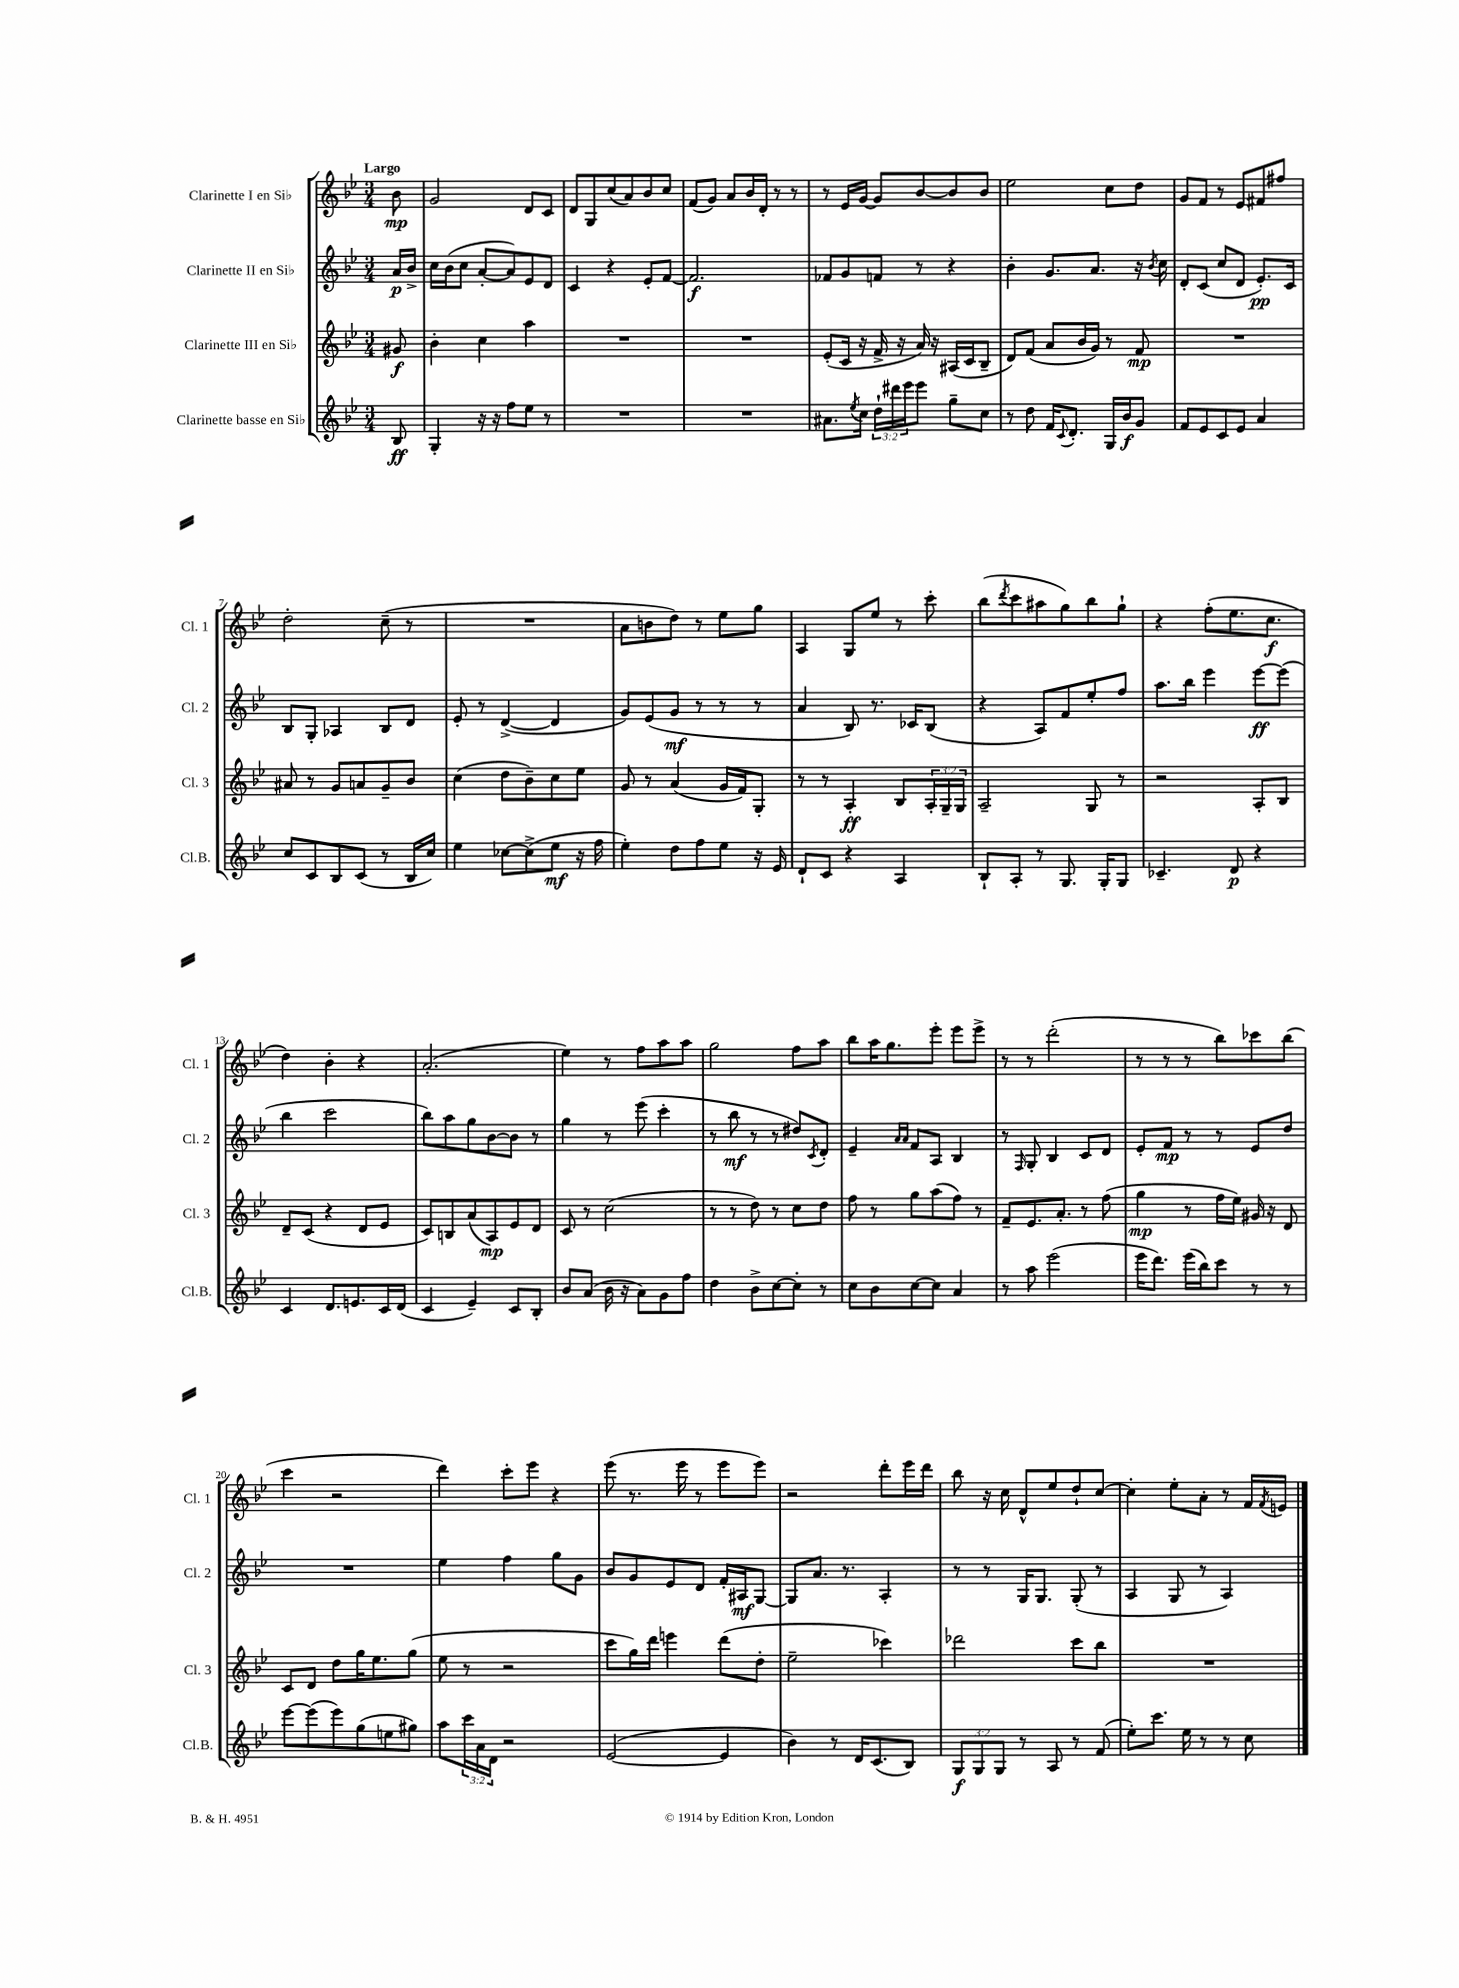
<<
\new StaffGroup <<
\new Staff = "s0" \with { instrumentName = "Clarinette I en Sib" shortInstrumentName = "Cl. 1" } {
    \clef treble \key bes \major \numericTimeSignature \time 3/4 \partial 8 \tempo "Largo"
    bes'8\mp |
    g'2 d'8 c'8 |
    d'8 g8 c''8( a'8) bes'8 c''8 |
    f'8( g'8) a'8 bes'16 d'16-. r8 r8 |
    r8 ees'16 g'16~ g'8 bes'8~ bes'8 bes'8 |
    ees''2 c''8 d''8 |
    g'8 f'8 r8 ees'8 fis'8 fis''8 |
    d''2-. c''8--( r8 |
    R2. |
    a'8 b'8 d''8) r8 ees''8 g''8 |
    a4 g8 ees''8 r8 c'''8-. |
    bes''8( \acciaccatura { d'''8 } c'''8 ais''8 g''8) bes''8 g''8-! |
    r4 f''8-.( ees''8. c''8.\f |
    d''4) bes'4-. r4 |
    a'2.-.( |
    ees''4) r8 f''8 a''8 a''8 |
    g''2 f''8 a''8 |
    bes''8 a''16 g''8. ees'''8-. ees'''8 ees'''8-> |
    r8 r8 d'''2-.( |
    r8 r8 r8 bes''8) ces'''8 bes''8( |
    c'''4 r2 |
    d'''4) c'''8-. ees'''8 r4 |
    ees'''8( r8. ees'''16 r8 ees'''8 ees'''8) |
    r2 d'''8-. ees'''16 d'''16 |
    bes''8 r16 c''16 d'8-^ ees''8 d''8-! c''8~ |
    c''4-. ees''8-. a'8-. r8 f'16 \acciaccatura { f'8 } e'16 \bar "|." |
}
\new Staff = "s1" \with { instrumentName = "Clarinette II en Sib" shortInstrumentName = "Cl. 2" } {
    \clef treble \key bes \major \numericTimeSignature \time 3/4 \partial 8
    a'16\p bes'16-> |
    c''16 bes'16( c''8 a'8~-. a'8) ees'8 d'8 |
    c'4 r4 ees'8-. f'8~ |
    f'2.\f |
    fes'8 g'8 f'8 r8 r4 |
    bes'4-. g'8. a'8. r16 \acciaccatura { bes'8 } c''16 |
    d'8-. c'8( c''8 d'8 ees'8.-.\pp) c'16 |
    bes8 g8-. aes4 bes8 d'8 |
    ees'8-. r8 d'4~->( d'4 |
    g'8) ees'8( g'8\mf r8 r8 r8 |
    a'4 bes8) r8. ces'16 bes8( |
    r4 a8) f'8 ees''8-. f''8 |
    a''8. bes''16 ees'''4 ees'''8~\ff ees'''8( |
    bes''4 c'''2 |
    bes''8) a''8 g''8 bes'8~ bes'8 r8 |
    g''4 r8 ees'''8( c'''4-. |
    r8 bes''8\mf r8 r8 dis''8) \acciaccatura { c'8 } d'8-. |
    ees'4-- \grace { a'16 a'16 } f'8 a8 bes4 |
    r8 \grace { f16 } g8-. bes4 c'8 d'8 |
    ees'8-. f'8\mp r8 r8 ees'8 d''8 |
    R2. |
    ees''4 f''4 g''8 g'8 |
    bes'8 g'8 ees'8 d'8 f'16-. ais16\mf g8~ |
    g8 a'8. r8. a4-. |
    r8 r8 g16 g8. g8-.( r8 |
    a4 g8 r8 a4) \bar "|." |
}
\new Staff = "s2" \with { instrumentName = "Clarinette III en Sib" shortInstrumentName = "Cl. 3" } {
    \clef treble \key bes \major \numericTimeSignature \time 3/4 \override Staff.TupletNumber.text = #tuplet-number::calc-fraction-text \partial 8
    gis'8\f |
    bes'4-. c''4 a''4 |
    R2. |
    R2. |
    ees'8-.( c'16 r16 f'16-> r16 a'16) r16 ais16( c'16 bes8-- |
    d'8) f'8( a'8 bes'16 g'16) r8 f'8\mp |
    R2. |
    ais'8 r8 g'8 a'8 g'8-- bes'8 |
    c''4( d''8 bes'8--) c''8 ees''8 |
    g'8 r8 a'4( g'16 f'16) g8-. |
    r8 r8 a4-.\ff bes8 \tuplet 3/2 { a16-. g16-- g16 } |
    a2-- g8 r8 |
    r2 a8-. bes8 |
    d'8-- c'8( r4 d'8 ees'8 |
    c'8) b8 a'8( a8\mp) ees'8 d'8 |
    c'8 r8 c''2( |
    r8 r8 d''8) r8 c''8 d''8 |
    f''8 r8 g''8 a''8( f''8) r8 |
    f'8-- ees'8. a'8.-. r8 f''8( |
    g''4\mp r8 f''16 ees''16) gis'16 r16 d'8 |
    c'8 d'8 d''8 g''16 ees''8. g''8( |
    ees''8 r8 r2 |
    c'''8 g''16) d'''16 e'''4 d'''8( d''8-. |
    ees''2-- ces'''4) |
    des'''2 c'''8 bes''8 |
    R2. \bar "|." |
}
\new Staff = "s3" \with { instrumentName = "Clarinette basse en Sib" shortInstrumentName = "Cl.B." } {
    \clef treble \key bes \major \numericTimeSignature \time 3/4 \override Staff.TupletNumber.text = #tuplet-number::calc-fraction-text \partial 8
    bes8\ff |
    g4-. r16 r16 f''8 ees''8 r8 |
    R2. |
    R2. |
    ais'8. \acciaccatura { ees''8 } c''16 \tuplet 3/2 { d''16-! dis'''16 ees'''16 } ees'''8 g''8-- c''8 |
    r8 d''8 f'16 \appoggiatura { c'8 } d'8.-. g16 bes'16\f g'8 |
    f'8 ees'8 c'8 ees'8 a'4 |
    c''8 c'8 bes8 c'8( r8 bes16 c''16) |
    ees''4 ces''8~ ces''8->( ees''8\mf r16 f''16 |
    ees''4-.) d''8 f''8 ees''8 r16 ees'16 |
    d'8-! c'8 r4 a4 |
    bes8-! a8-. r8 g8. g16-. g8 |
    ces'4.-- d'8\p r4 |
    c'4 d'8. e'8. c'16 d'16( |
    c'4 ees'4--) c'8 bes8-. |
    bes'8 a'8( bes'16 r16 a'8) g'8 f''8 |
    d''4 bes'8-> c''8~ c''8-. r8 |
    c''8 bes'8 c''8~ c''8 a'4 |
    r8 a''8 ees'''2( |
    ees'''16 d'''8.) ees'''16( bes''16) c'''8 r8 r8 |
    ees'''8~ ees'''8( ees'''8) g''8( e''8 gis''8) |
    a''8 \tuplet 3/2 { c'''16 a'16 d'16 } r2 |
    ees'2~( ees'4 |
    bes'4) r8 d'16 c'8.( bes8) |
    \tuplet 3/2 { g8\f g8 g8 } r8 a8 r8 f'8( |
    ees''8-.) c'''8. ees''16 r8 r8 c''8 \bar "|." |
}
>>
>>
